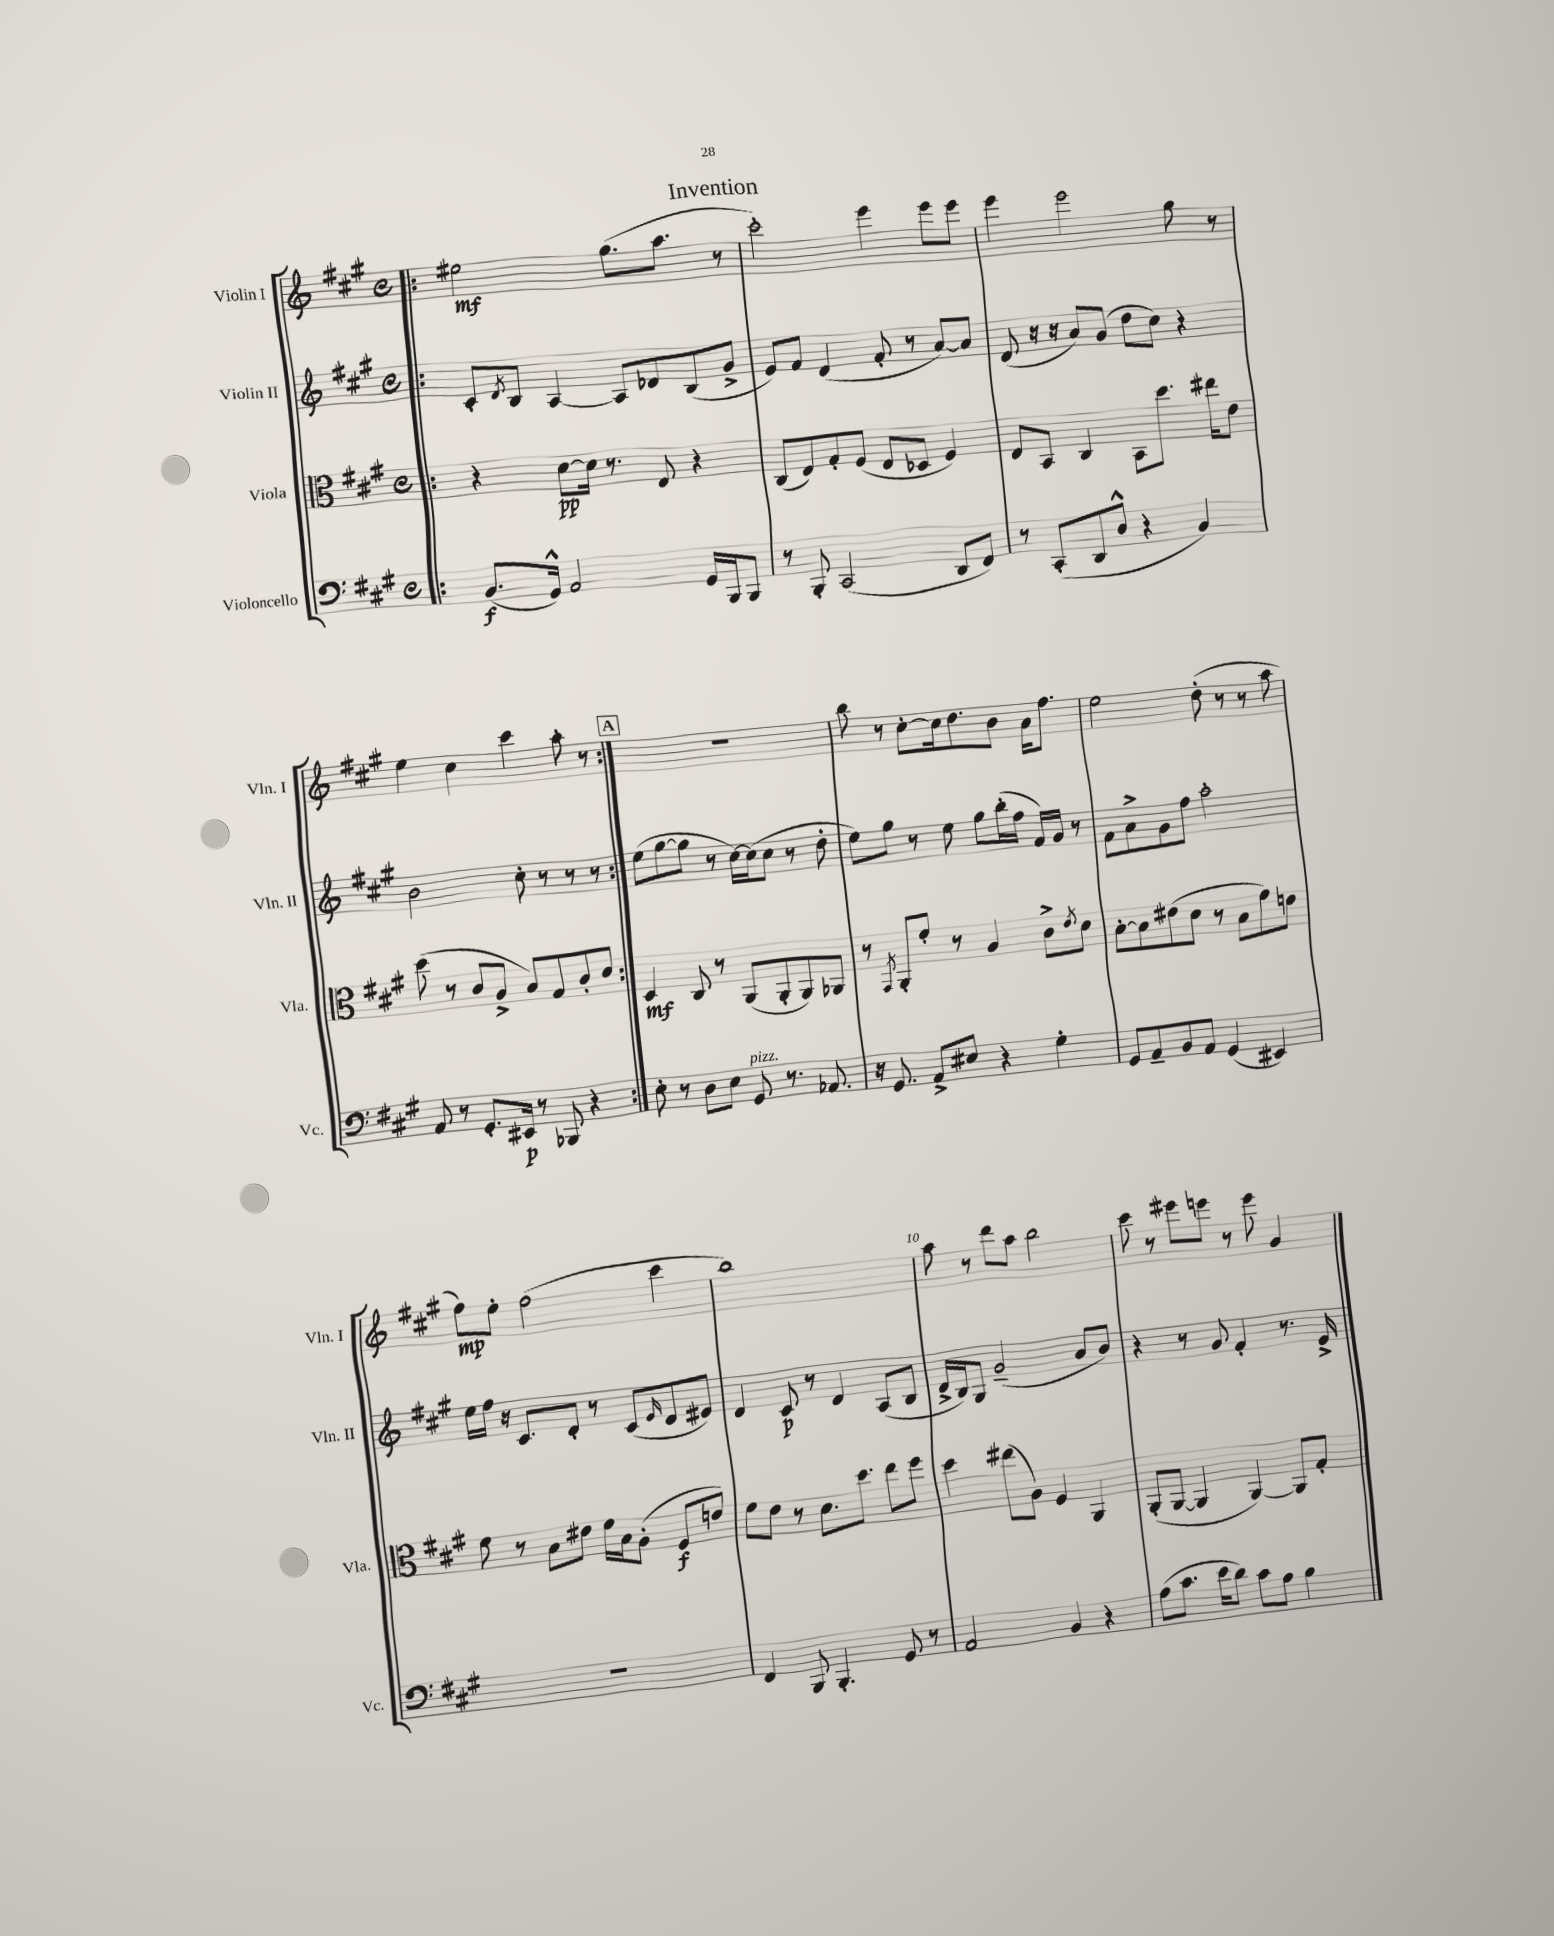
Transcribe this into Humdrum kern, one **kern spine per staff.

**kern	**dynam	**kern	**dynam	**kern	**dynam	**kern	**dynam
*part4	*part4	*part3	*part3	*part2	*part2	*part1	*part1
*staff4	*staff4	*staff3	*staff3	*staff2	*staff2	*staff1	*staff1
*I"Violoncello	*	*I"Viola	*	*I"Violin II	*	*I"Violin I	*
*I'Vc.	*	*I'Vla.	*	*I'Vln. II	*	*I'Vln. I	*
*clefF4	*	*clefC3	*	*clefG2	*	*clefG2	*
*k[f#c#g#]	*	*k[f#c#g#]	*	*k[f#c#g#]	*	*k[f#c#g#]	*
*M4/4	*	*M4/4	*	*M4/4	*	*M4/4	*
*met(c)	*	*met(c)	*	*met(c)	*	*met(c)	*
=1!|:	=1!|:	=1!|:	=1!|:	=1!|:	=1!|:	=1!|:	=1!|:
(8.BB/L	f	4r	.	8c#'/L	.	2ee#X\	mf
.	.	.	.	8qd/	.	.	.
.	.	.	.	8B/J	.	.	.
16GG#^^/Jk)	.	.	.	.	.	.	.
2AA/	.	[8d\L	pp	[4A/	.	.	.
.	.	16d\Jk]	.	.	.	.	.
.	.	8.r	.	.	.	.	.
.	.	.	.	8A/L]	.	(8.gg#\L	.
.	.	8E/	.	8d-X/	.	.	.
.	.	.	.	.	.	8.aa\J	.
16GG#/LL	.	4r	.	(8B/	.	.	.
16BBB/J	.	.	.	.	.	.	.
8BBB/J	.	.	.	8g#^/J	.	8r	.
=2	=2	=2	=2	=2	=2	=2	=2
8r	.	(8C#/L	.	8e/L)	.	2ccc#'\)	.
8BBB'/	.	8E/)	.	8f#/J	.	.	.
(2CC#/	.	8G#'/	.	(4d/	.	.	.
.	.	(8F#/J	.	.	.	.	.
.	.	8E/L	.	8f#'/	.	4eee\	.
.	.	8D-X/J	.	8r	.	.	.
8DD/L	.	4F#/)	.	[8a/L)	.	8eee\L	.
8FF#/J)	.	.	.	8a/J]	.	8eee\J	.
=3	=3	=3	=3	=3	=3	=3	=3
8r	.	8E/L	.	(8d/	.	4eee\	.
(8CC#'/L	.	8BB/J	.	16r	.	.	.
.	.	.	.	16r	.	.	.
8DD/	.	4C#/	.	8a/L)	.	2eee\	.
8D^^/J	.	.	.	(8g#/J	.	.	.
4r	.	8BB\L	.	8dd\L	.	.	.
.	.	8.dd\J	.	8cc#\J)	.	.	.
4BB/)	.	.	.	4r	.	8gg#\	.
.	.	16ee#X\KL	.	.	.	.	.
.	.	8e\J	.	.	.	8r	.
!!LO:LB:g=z
=4	=4	=4	=4	=4	=4	=4	=4
8AA/	.	(8dd\	.	2b\	.	4ee\	.
8r	.	8r	.	.	.	.	.
8.GG#'/L	.	8c#/L	.	.	.	4cc#\	.
.	.	8A^/J	.	.	.	.	.
16EE#X/Jk	p	.	.	.	.	.	.
8r	.	8B/L)	.	8cc#'\	.	4ccc#\	.
8BBB-X/	.	8G#/	.	8r	.	.	.
4r	.	8c#'/	.	8r	.	8aa'\	.
.	.	8d/J	.	8r	.	8r	.
!!LO:REH:place=s1:t=A
=5:|!	=5:|!	=5:|!	=5:|!	=5:|!	=5:|!	=5:|!	=5:|!
8E'\	.	4D/	mf	(8ee\L	.	1r	.
8r	.	.	.	[8gg#\	.	.	.
8D\L	.	8C#/	.	8gg#\J]	.	.	.
8E\J	.	8r	.	8r	.	.	.
!LO:TX:a:i:t=pizz.	!	!	!	!	!	!	!
8GG#/	.	(8AA/L	.	[16cc#\LL)	.	.	.
.	.	.	.	(16cc#\J]	.	.	.
8.r	.	8AA'/	.	8cc#\J	.	.	.
.	.	8AA/)	.	8r	.	.	.
8.AA-X/	.	.	.	.	.	.	.
.	.	8AA-X/J	.	8dd'\	.	.	.
=6	=6	=6	=6	=6	=6	=6	=6
16r	.	8r	.	8ee\L)	.	8bb\	.
8.GG#/	.	.	.	.	.	.	.
.	.	8qGG#/	.	.	.	.	.
.	.	8AA'/L	.	8gg#\J	.	8r	.
8AA^/L	.	8f#'/J	.	8r	.	[8cc#'\L	.
8E#X/J	.	8r	.	8ee\	.	16cc#\k]	.
.	.	.	.	.	.	8.dd\	.
4r	.	4A/	.	8gg#\L	.	.	.
.	.	.	.	(16bb'\L	.	8b\J	.
.	.	.	.	16ff#\JJ	.	.	.
4G#'\	.	8c#^\L	.	16f#/LL)	.	16a\KL	.
.	.	.	.	16g#/JJ	.	8.ff#\J	.
.	.	8qe/	.	.	.	.	.
.	.	8d\J	.	8r	.	.	.
=7	=7	=7	=7	=7	=7	=7	=7
8GG#/L	.	[8B'\L	.	8f#\L	.	2ee\	.
8AA~/	.	8B\]	.	8a^\	.	.	.
8BB/	.	(8e#X\	.	8g#\	.	.	.
8AA/J	.	8d\J	.	8ff#\J	.	.	.
(4GG#/	.	8r	.	2aa'\	.	(8dd'\	.
.	.	8B\L	.	.	.	8r	.
4EE#X/)	.	8g#\)	.	.	.	8r	.
.	.	8en\J	.	.	.	8aa\	.
!!LO:LB:g=z
=8	=8	=8	=8	=8	=8	=8	=8
1r	.	8f#\	.	16ee\LL	.	8ff#\L)	mp
.	.	.	.	16ff#\JJ	.	.	.
.	.	8r	.	16r	.	8ee'\J	.
.	.	.	.	8.c#/L	.	.	.
.	.	8B\L	.	.	.	(2ff#\	.
.	.	8e#X\J	.	8d'/J	.	.	.
.	.	16f#\LL	.	8r	.	.	.
.	.	16B\J	.	.	.	.	.
.	.	(8A'\J	.	(8c#/L	.	.	.
.	.	.	.	16qqe/	.	.	.
.	.	8F#/L	f	8d/	.	4ccc#\	.
.	.	8en/J)	.	8e#X/J)	.	.	.
=9	=9	=9	=9	=9	=9	=9	=9
4FF#/	.	8f#\L	.	4d/	.	1bb)	.
.	.	8e\J	.	.	.	.	.
8BBB/	.	8r	.	8c#/	p	.	.
4.BBB'/	.	8.d\L	.	8r	.	.	.
.	.	.	.	4d/	.	.	.
.	.	8.dd\J	.	.	.	.	.
8GG#/	.	8ee\L	.	(8A/L	.	.	.
8r	.	8ff#\J	.	8B/J	.	.	.
=10	=10	=10	=10	=10	=10	=10	=10
2AA/	.	4dd\	.	16d^/LL	.	8aa\	.
.	.	.	.	16B/J)	.	.	.
.	.	.	.	8G#/J	.	8r	.
.	.	(8ee#X\L	.	(2g#~/	.	8ddd\L	.
.	.	8A\J)	.	.	.	8aa\J	.
4BB/	.	4F#/	.	.	.	2bb\	.
4r	.	4AA/	.	8a/L	.	.	.
.	.	.	.	8b/J)	.	.	.
=11	=11	=11	=11	=11	=11	=11	=11
(8A\L	.	(8AA'/L	.	4r	.	8ccc#\	.
8.c#\J	.	[8AA/J	.	.	.	8r	.
.	.	4AA/]	.	8r	.	8eee#X\L	.
16e\KL	.	.	.	.	.	.	.
8d\J)	.	.	.	8g#/	.	8eeen\J	.
8c#\L	.	[4AA/)	.	4f#'/	.	8r	.
8A\J	.	.	.	.	.	8eee\	.
4B\	.	8AA/L]	.	8.r	.	4g#/	.
.	.	8G#'/J	.	.	.	.	.
.	.	.	.	16e^/	.	.	.
==	==	==	==	==	==	==	==
*-	*-	*-	*-	*-	*-	*-	*-
